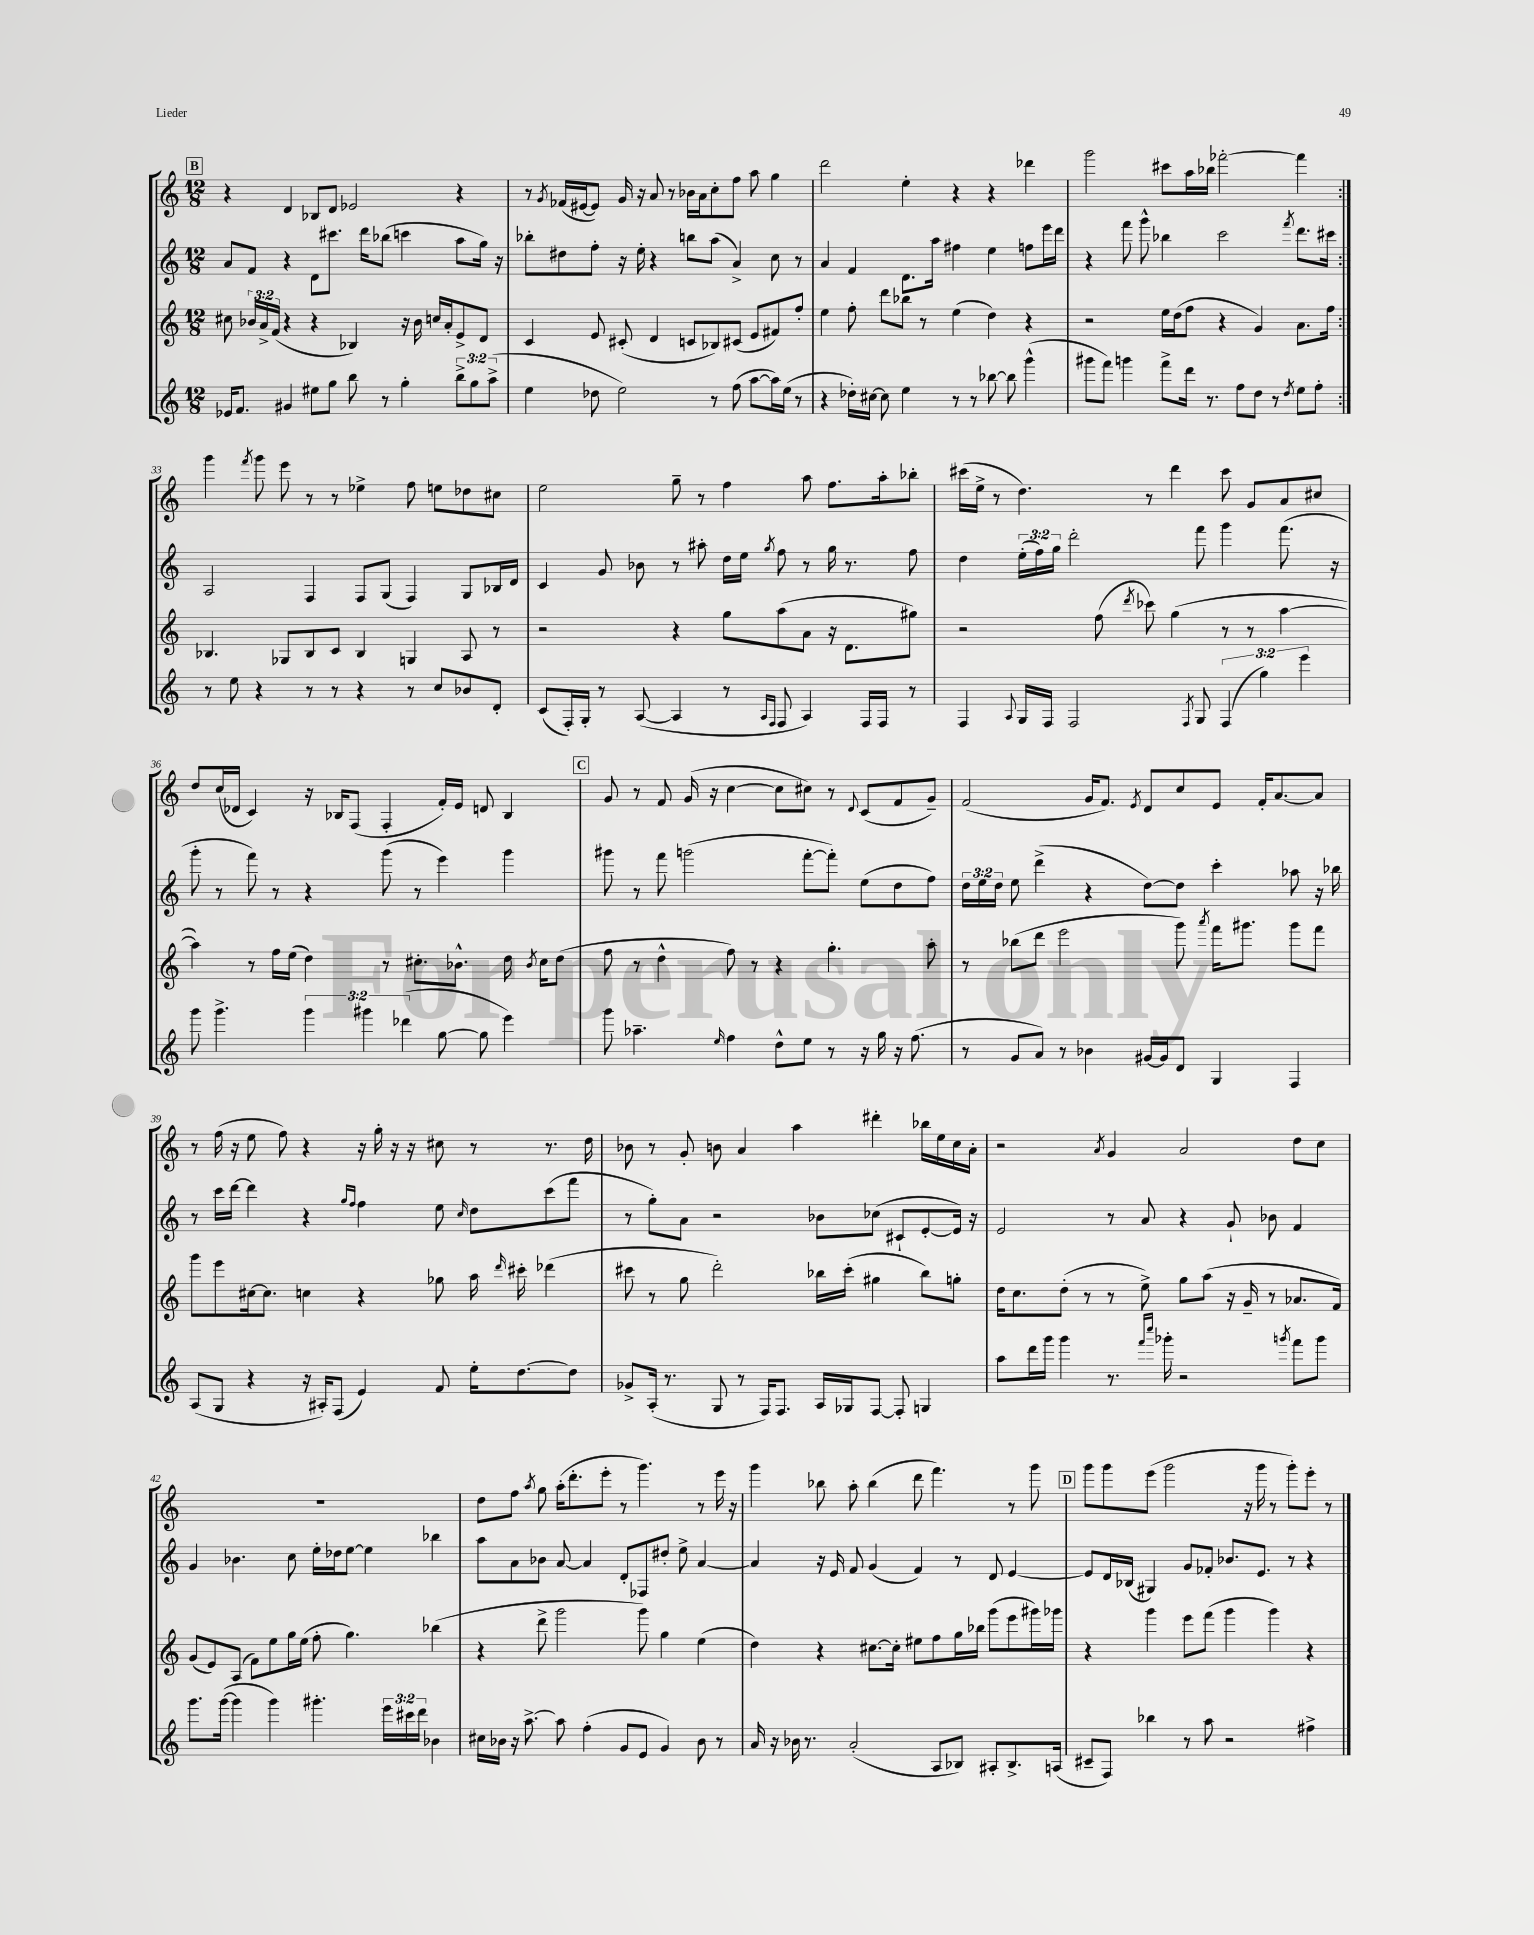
<<
\new StaffGroup <<
\new Staff = "s0" {
    \clef treble \key c \major \numericTimeSignature \time 12/8
    \autoBeamOff \repeat volta 2 { \mark \markup { \box "B" } r4 d'4 bes8[ d'8] ees'2 r4 |
    r8 \acciaccatura { g'8 } fes'16[( eis'16~ eis'8]) g'16 r16 a'8 r8 bes'16[ a'16 c''8-. f''8] a''8 g''4 |
    d'''2 e''4-. r4 r4 des'''4 |
    g'''2 cis'''8[ a''16 bes''16] fes'''2~-. fes'''4 | }
    g'''4 \acciaccatura { f'''8 } g'''8 e'''8 r8 r8 ees''4-> f''8 e''8[ des''8 cis''8] |
    e''2 g''8-- r8 f''4 a''8 f''8.[ a''16-. bes''8]-. |
    cis'''16[( e''16]-> r8 d''4.) r8 d'''4 cis'''8 g'8[ a'8 cis''8] |
    d''8[ c''16( des'16] c'4) r16 bes16[ f8]( f4-. f'16[-.) e'16] d'8 bes4 |
    \mark \markup { \box "C" } g'8 r8 f'8 g'16( r16 c''4~ c''8[ cis''8]) r8 \appoggiatura { d'8 } c'8[( f'8 g'8]--) |
    f'2( g'16[ f'8.]) \acciaccatura { e'8 } d'8[ c''8 e'8] f'16[-. a'8.~ a'8] |
    r8 f''16( r16 e''8 f''8) r4 r16 g''16-. r16 r16 cis''8 r8 r8. d''16 |
    bes'8 r8 g'8-. b'8 a'4 a''4 dis'''4-. bes''16[ e''16 c''16 a'16]-. |
    r2 \acciaccatura { a'8 } g'4 a'2 d''8[ c''8] |
    R1. |
    d''8[ f''8] \acciaccatura { a''8 } g''8 a''16[-.( d'''8.-. e'''8]-. r8 g'''4.) r8 e'''16 r16 |
    g'''4 bes''8 a''8-. bes''4( d'''8 f'''4.) r8 g'''8 |
    \mark \markup { \box "D" } g'''8[ g'''8 e'''8]( g'''2 r16 g'''16 r8 g'''8[-.) e'''8]-. r8 \bar "|." |
}
\new Staff = "s1" {
    \clef treble \key c \major \numericTimeSignature \time 12/8 \override Staff.TupletNumber.text = #tuplet-number::calc-fraction-text
    \autoBeamOff \repeat volta 2 { \mark \markup { \box "B" } a'8[ f'8] r4 d'8[ cis'''8.] d'''16[ bes''8]( c'''4 a''8[ g''16]) r16 |
    bes''8[-. dis''8 f''8]-. r16 e''16-. r4 b''8[ a''8]( a'4->) c''8 r8 |
    a'4 f'4 d'8.[ a''16] fis''4 e''4 f''8[ e'''16 d'''16] |
    r4 f'''8 g'''8-^ bes''4 c'''2 \acciaccatura { f'''8 } d'''8.[ cis'''16] | }
    a2 f4 f8[ g8]( f4) g8[ bes16 d'16] |
    c'4 g'8 bes'8 r8 ais''8-. d''16[ e''16] \acciaccatura { g''8 } f''8 r8 g''16 r8. f''8 |
    d''4 \tuplet 3/2 { e''16[-.( f''16) g''16] } d'''2-. f'''8 g'''4 f'''8.( r16 |
    g'''8-. r8 f'''8) r8 r4 g'''8( r8 e'''4) g'''4 |
    \mark \markup { \box "C" } gis'''8 r8 f'''8 g'''2( f'''8[~-. f'''8]-.) e''8[( d''8 f''8]) |
    \tuplet 3/2 { d''16[ e''16 d''16] } e''8 d'''4->( r4 d''8[~) d''8] c'''4-. aes''8 r16 bes''16 |
    r8 c'''16[ d'''16]~ d'''4 r4 \grace { g''16[ f''16] } f''4 e''8 \grace { c''16 } d''8[ c'''8( f'''8] |
    r8 g''8[-.) a'8] r2 bes'8[ ces''8]( cis'8[-! e'8~-. e'16]) r16 |
    e'2 r8 a'8 r4 g'8-! bes'8 f'4 |
    g'4 bes'4. c''8 e''16[-. des''16 e''8]~ e''4 bes''4 |
    a''8[ a'8 bes'8] a'8~ a'4 d'8[-. fes8 dis''8]-. e''8-> a'4~ |
    a'4 r16 e'16 f'8 g'4( f'4) r8 d'8 e'4~ |
    \mark \markup { \box "D" } e'8[ d'16 bes16]( gis4) g'8[ fes'8]-. bes'8.[ e'8.] r8 r4 \bar "|." |
}
\new Staff = "s2" {
    \clef treble \key c \major \numericTimeSignature \time 12/8 \override Staff.TupletNumber.text = #tuplet-number::calc-fraction-text
    \autoBeamOff \repeat volta 2 { \mark \markup { \box "B" } cis''8 \tuplet 3/2 { bes'16[ a'16-> f'16]( } r4 r4 bes4) r16 bes'16 c''16[ a'16-. e'8-> d'8] |
    c'4 e'8 cis'8-.( d'4 c'8[ bes8) cis'8]( e'8[ fis'8) f''8]-. |
    e''4 f''8-. d'''8[ bes''8] r8 e''4( d''4) r4 |
    r2 e''16[ d''16( f''8] r4 g'4) a'8.[ f''16] | }
    bes4. ges8[ bes8 c'8] bes4 g4 a8 r8 |
    r2 r4 g''8[ a''8( a'8] r16 d'8.[ gis''8]) |
    r2 f''8( \acciaccatura { d'''8 } ces'''8) g''4( r8 r8 a''4~ |
    a''4) r8 f''16[ e''16]( d''4) r8 cis''8.[-. bes'8.]-^ d''16 \acciaccatura { bes'8 } cis''16[ d''8]( |
    \mark \markup { \box "C" } f''8 r8 d''4-^ f''8) r8 r4 g''4.-. a''8-. |
    r8 bes''8[( d'''8] e'''2 g'''8) \acciaccatura { a'''8 } f'''16[ gis'''8.] gis'''8[ f'''8] |
    g'''8[ e'''8 cis''16~ cis''8.] c''4 r4 ges''8 a''16 \grace { d'''16 } cis'''16-. des'''4( |
    cis'''8 r8 g''8 d'''2-.) bes''16[ cis'''16]-.( gis''4 bes''8[) g''8]-. |
    d''16[ c''8. d''8]-.( r8 r8 e''8->) g''8[ a''8]( r16 g'16-- r8 aes'8.[ f'16]) |
    g'8[( e'8) a8]( f'8[) e''8 g''16 e''16]( f''8-. g''4.) bes''4( |
    r4 d'''8-> g'''2 g'''8) g''4 e''4( |
    d''4) r4 cis''8.[~ cis''16]-. eis''8[ f''8 g''16 bes''16] g'''8[( e'''8 gis'''16) ges'''16] |
    \mark \markup { \box "D" } r4 g'''4 e'''8[ f'''8]( g'''4 g'''4) r4 \bar "|." |
}
\new Staff = "s3" {
    \clef treble \key c \major \numericTimeSignature \time 12/8 \override Staff.TupletNumber.text = #tuplet-number::calc-fraction-text
    \autoBeamOff \repeat volta 2 { \mark \markup { \box "B" } ees'16[ f'8.] gis'4 eis''8[ g''8] b''8 r8 g''4-. \tuplet 3/2 { b''8[-> g''8 a''8]->( } |
    e''4 des''8 e''2) r8 f''8( a''8[~ a''16) e''16]( r8 |
    r4 des''16[-.) cis''16]~ cis''8 e''4 r8 r8 bes''8~ bes''8 g'''4-^( |
    gis'''8[ f'''8]) g'''4 f'''8[-> d'''16] r8. f''8[ d''8] r8 \acciaccatura { d''8 } e''8[ f''8]-. | }
    r8 e''8 r4 r8 r8 r4 r8 c''8[ bes'8 d'8]-. |
    c'8[( f16-.) g16]-. r8 a8~( a4 r8 \grace { a16[ f16] } f8 a4) f16[ f16] r8 |
    f4 \appoggiatura { a8 } g16[ f16] f2 \acciaccatura { f8 } g8 \tuplet 3/2 { f4( g''4) e'''4 } |
    g'''8 g'''4.-> \tuplet 3/2 { g'''4 gis'''4 des'''4( } g''8~ g''8 e'''4) |
    \mark \markup { \box "C" } g'''8 aes''4.-- \grace { e''16 } f''4 d''8[-^ e''8] r8 r16 g''16 r16 f''8.( |
    r8 g'8[ a'8]) r8 bes'4 gis'16[~ gis'16 d'8] g4 f4 |
    a8[( g8] r4 r16 ais16[-.) f8]( e'4) f'8 e''16[-. d''8.~ d''8] |
    ges'8[-> a16]-.( r8. g8 r8 f16[) f8.] a16[ ges16 f8]~ f8-. g4 |
    a''8[ d'''16 g'''16] g'''4 r8. \grace { f'''16[ c''''16] } ges'''16-. r2 \acciaccatura { g'''8 } f'''8[ g'''8] |
    g'''8.[ g'''16]~( g'''4 g'''4) gis'''4.-. \tuplet 3/2 { e'''16[ cis'''16 d'''16] } bes'4 |
    cis''16[ bes'16] r16 a''8.~-> a''8 f''4-.( g'8[ e'8] g'4) bes'8 r8 |
    a'16 r16 bes'16 r8. a'2-.( a8[ bes8]) ais8[-. bes8.-> a16]( |
    \mark \markup { \box "D" } cis'8[-- f8]) bes''4 r8 a''8 r2 fis''4-> \bar "|." |
}
>>
>>
\layout { \context { \Score currentBarNumber = #29 } }
